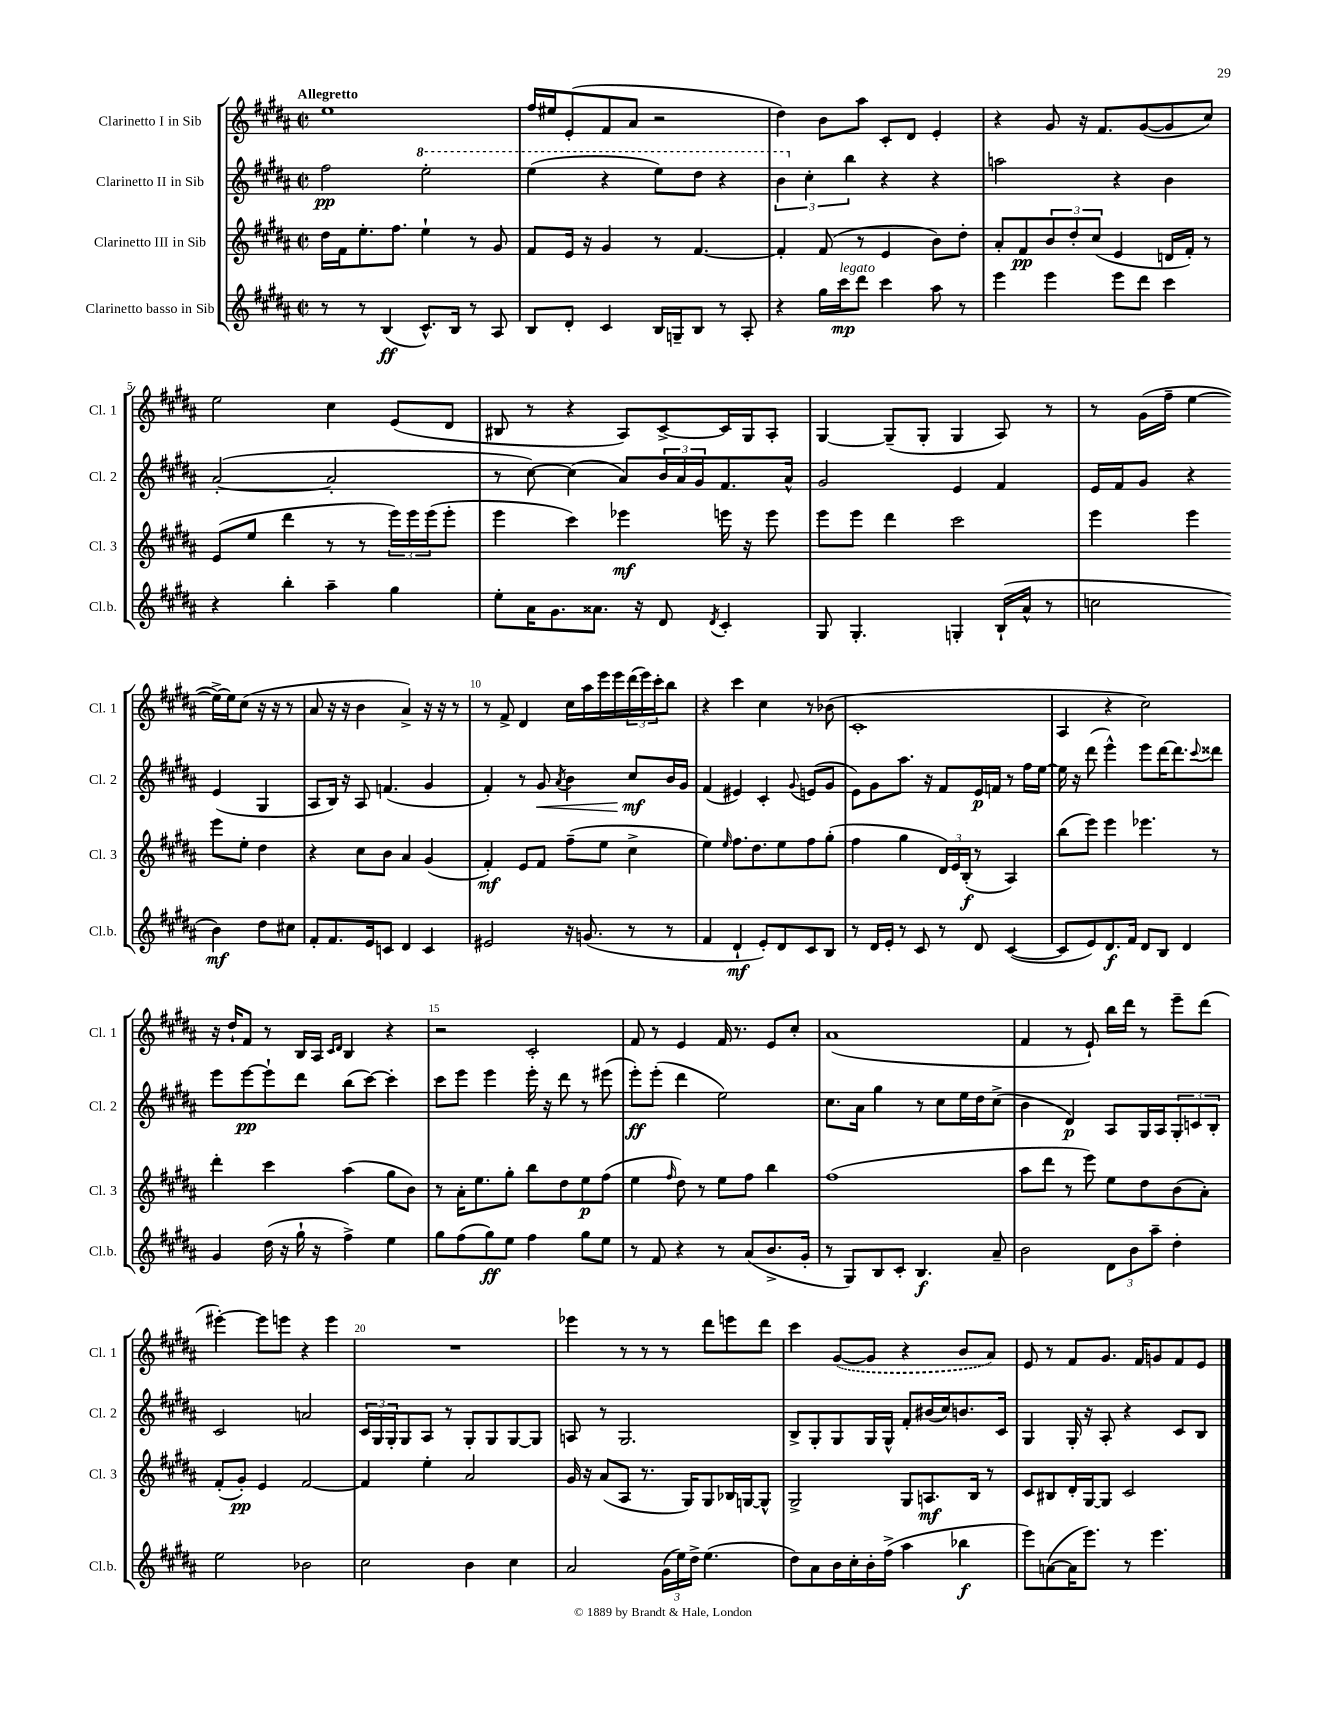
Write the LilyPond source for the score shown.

<<
\new StaffGroup <<
\new Staff = "s0" \with { instrumentName = "Clarinetto I in Sib" shortInstrumentName = "Cl. 1" } {
    \clef treble \key b \major \defaultTimeSignature \time 2/2 \tempo "Allegretto"
    e''1 |
    fis''16 eis''16 e'8-.( fis'8 ais'8 r2 |
    dis''4) b'8 ais''8 cis'8-. dis'8 e'4-. |
    r4 gis'8 r16 fis'8. gis'8~( gis'8 cis''8) |
    e''2 cis''4 e'8( dis'8 |
    bis8 r8 r4 ais8) cis'8~-> cis'16 gis16 ais8-. |
    gis4~ gis8--( gis8-. gis4 ais8) r8 |
    r8 gis'16( fis''16-- e''4~ e''16~->) e''16 cis''8( r16 r16 r8 |
    ais'8 r16 r16 b'4 ais'4->) r16 r16 r8 |
    r8 fis'8-> dis'4 cis''16 ais''16 e'''16 e'''16 \tuplet 3/2 { dis'''16( e'''16) cis'''16-. } b''8 |
    r4 cis'''4 cis''4 r8 bes'8( |
    cis'1-. |
    ais4 r4 cis''2) |
    r16 dis''16-! fis'8 r8 b16 ais16 \grace { cis'16 dis'16 } b4 r4 |
    r2 cis'2-. |
    fis'8 r8 e'4 fis'16 r8. e'8 cis''8-. |
    ais'1( |
    fis'4 r8 e'8-!) b''16 dis'''16 r8 e'''8-- dis'''8( |
    eis'''4~-.) eis'''8 e'''8 r4 e'''4 |
    R1 |
    ees'''4 r8 r8 r8 dis'''8 e'''8 dis'''8 |
    cis'''4 \once \slurDashed gis'8~( gis'8 r4 b'8 ais'8) |
    e'8 r8 fis'8 gis'8. fis'16 g'8 fis'8 e'8 \bar "|." |
}
\new Staff = "s1" \with { instrumentName = "Clarinetto II in Sib" shortInstrumentName = "Cl. 2" } {
    \clef treble \key b \major \defaultTimeSignature \time 2/2
    fis''2\pp \ottava #1 e'''2-. |
    e'''4( r4 e'''8) dis'''8 r4 |
    \tuplet 3/2 { b''4 \ottava #0 cis''4-. b''4 } r4 r4 |
    a''2 r4 b'4 |
    ais'2~-.( ais'2-. |
    r8 cis''8~) cis''4( ais'8) \tuplet 3/2 { b'16 ais'16 gis'16 } fis'8. ais'16-^ |
    gis'2 e'4 fis'4 |
    e'16 fis'16 gis'8 r4 e'4( gis4 |
    ais8 b16) r16 ais8 f'4.( gis'4 |
    fis'4-.) r8 gis'8\< \acciaccatura { ais'8 } b'4 cis''8\mf\! b'16 gis'16 |
    fis'4( eis'4) cis'4-. \appoggiatura { gis'8 } e'8( gis'8 |
    e'8) gis'8 ais''8. r16 fis'8 e'16\p f'16 r8 fis''16 e''16~ |
    e''16 r16 dis'''8( e'''4-^) e'''8 dis'''16~ dis'''8. \appoggiatura { cis'''8 } disis'''8 |
    e'''8 e'''8~\pp e'''8-! dis'''8 b''8( cis'''8~) cis'''4-. |
    cis'''8 e'''8 e'''4 e'''16-. r16 dis'''8 r8 eis'''8( |
    e'''8-.\ff) e'''8-.( dis'''4 e''2) |
    cis''8. ais'16 gis''4 r8 cis''8 e''16 dis''16 cis''8->( |
    b'4 dis'4\p) ais8 gis16 ais16 \tuplet 3/2 { gis8-. c'8 b8-. } |
    cis'2 a'2 |
    \tuplet 3/2 { cis'16 gis16 gis16-. } gis8 ais8 r8 gis8-. gis8 gis8~ gis8 |
    a8 r8 gis2. |
    b8-> gis8-. gis8 gis16 gis16-^ fis'8-. bis'16( cis''16) b'8. cis'16 |
    gis4 gis16-. r16 ais8-. r4 cis'8 b8 \bar "|." |
}
\new Staff = "s2" \with { instrumentName = "Clarinetto III in Sib" shortInstrumentName = "Cl. 3" } {
    \clef treble \key b \major \defaultTimeSignature \time 2/2
    dis''16 fis'16 e''8.-. fis''8. e''4-! r8 gis'8 |
    fis'8 e'16 r16 gis'4 r8 fis'4.~ |
    fis'4-. fis'8( r8 e'4 b'8) dis''8-. |
    ais'8-. fis'8\pp \tuplet 3/2 { b'8 dis''8-. cis''8( } e'4 d'16 fis'16-.) r8 |
    e'8( e''8 dis'''4 r8 r8 \tuplet 3/2 { e'''16) e'''16 e'''16( } e'''8-. |
    e'''4 cis'''4) ees'''4\mf e'''16 r16 e'''8 |
    e'''8 e'''8 dis'''4 cis'''2 |
    e'''4 e'''4 e'''8 e''8-. dis''4 |
    r4 cis''8 b'8 ais'4 gis'4( |
    fis'4-.\mf) e'8 fis'8 fis''8--( e''8 cis''4-> |
    e''4) \grace { e''16 } fis''8. dis''8. e''8 fis''8 gis''8-.( |
    fis''4 gis''4 \tuplet 3/2 { dis'16) e'16 b16-.\f( } r8 ais4) |
    b''8( e'''8) e'''4 ees'''4. r8 |
    dis'''4-. cis'''4 ais''4( gis''8 b'8) |
    r8 ais'16-. e''8. gis''8-. b''8 dis''8 e''8\p fis''8( |
    e''4 \grace { fis''16 } dis''8) r8 e''8 fis''8 b''4 |
    fis''1( |
    ais''8 dis'''8 r8 e'''8) e''8 dis''8 b'8( ais'8-.) |
    fis'8-.( gis'8-.\pp) e'4 fis'2~ |
    fis'4 e''4-. ais'2 |
    gis'16 r16 ais'8( ais8 r8. gis16) gis8 bes16 g16~ g8-^ |
    gis2-> gis8 a8.\mf b16 r8 |
    cis'8 bis8 dis'16-. gis16~ gis8 cis'2 \bar "|." |
}
\new Staff = "s3" \with { instrumentName = "Clarinetto basso in Sib" shortInstrumentName = "Cl.b." } {
    \clef treble \key b \major \defaultTimeSignature \time 2/2
    r8 r8 b4\ff( cis'8.-^) b16 r8 ais8 |
    b8 dis'8-. cis'4 b16 g16-- b8 r8 ais8-. |
    r4 gis''16 cis'''16\mp^\markup { \italic "legato" } dis'''8 cis'''4 ais''8 r8 |
    e'''4 e'''4 e'''8 dis'''8 cis'''4 |
    r4 b''4-. ais''4-- gis''4 |
    e''8-. ais'16 gis'8. aisis'8. r16 dis'8 \acciaccatura { dis'8 } cis'4-. |
    gis8 gis4.-. g4-. b16-!( ais'16-^ r8 |
    c''2 b'4\mf) dis''8 cis''8 |
    fis'8-. fis'8. e'16 c'8 dis'4 c'4 |
    eis'2 r16 g'8.( r8 r8 |
    fis'4 dis'4-!\mf e'8-.) dis'8 cis'8 b8 |
    r8 dis'16 e'16-. r8 cis'8 r8 dis'8 cis'4~( |
    cis'8 e'8) dis'8.\f fis'16 dis'8 b8 dis'4 |
    gis'4 dis''16( r16 gis''16-! r16 fis''4->) e''4 |
    gis''8 fis''8( gis''8\ff) e''8 fis''4 gis''8 e''8 |
    r8 fis'8 r4 r8 ais'8( b'8.-> gis'16-. |
    r8 gis8) b8 cis'8-. b4.\f ais'8-- |
    b'2 \tuplet 3/2 { dis'8 b'8 ais''8-- } dis''4-. |
    e''2 bes'2 |
    cis''2 b'4 cis''4 |
    ais'2 \tuplet 3/2 { gis'16( e''16) dis''16-> } e''4.( |
    dis''8) ais'8 b'16 cis''16-. b'16-. fis''16->( ais''4 bes''4\f |
    e'''8) a'8~( a'16 e'''8.) r8 e'''4. \bar "|." |
}
>>
>>
\layout { \context { \Score \override BarNumber.break-visibility = ##(#f #t #t) barNumberVisibility = #(every-nth-bar-number-visible 5) } }
